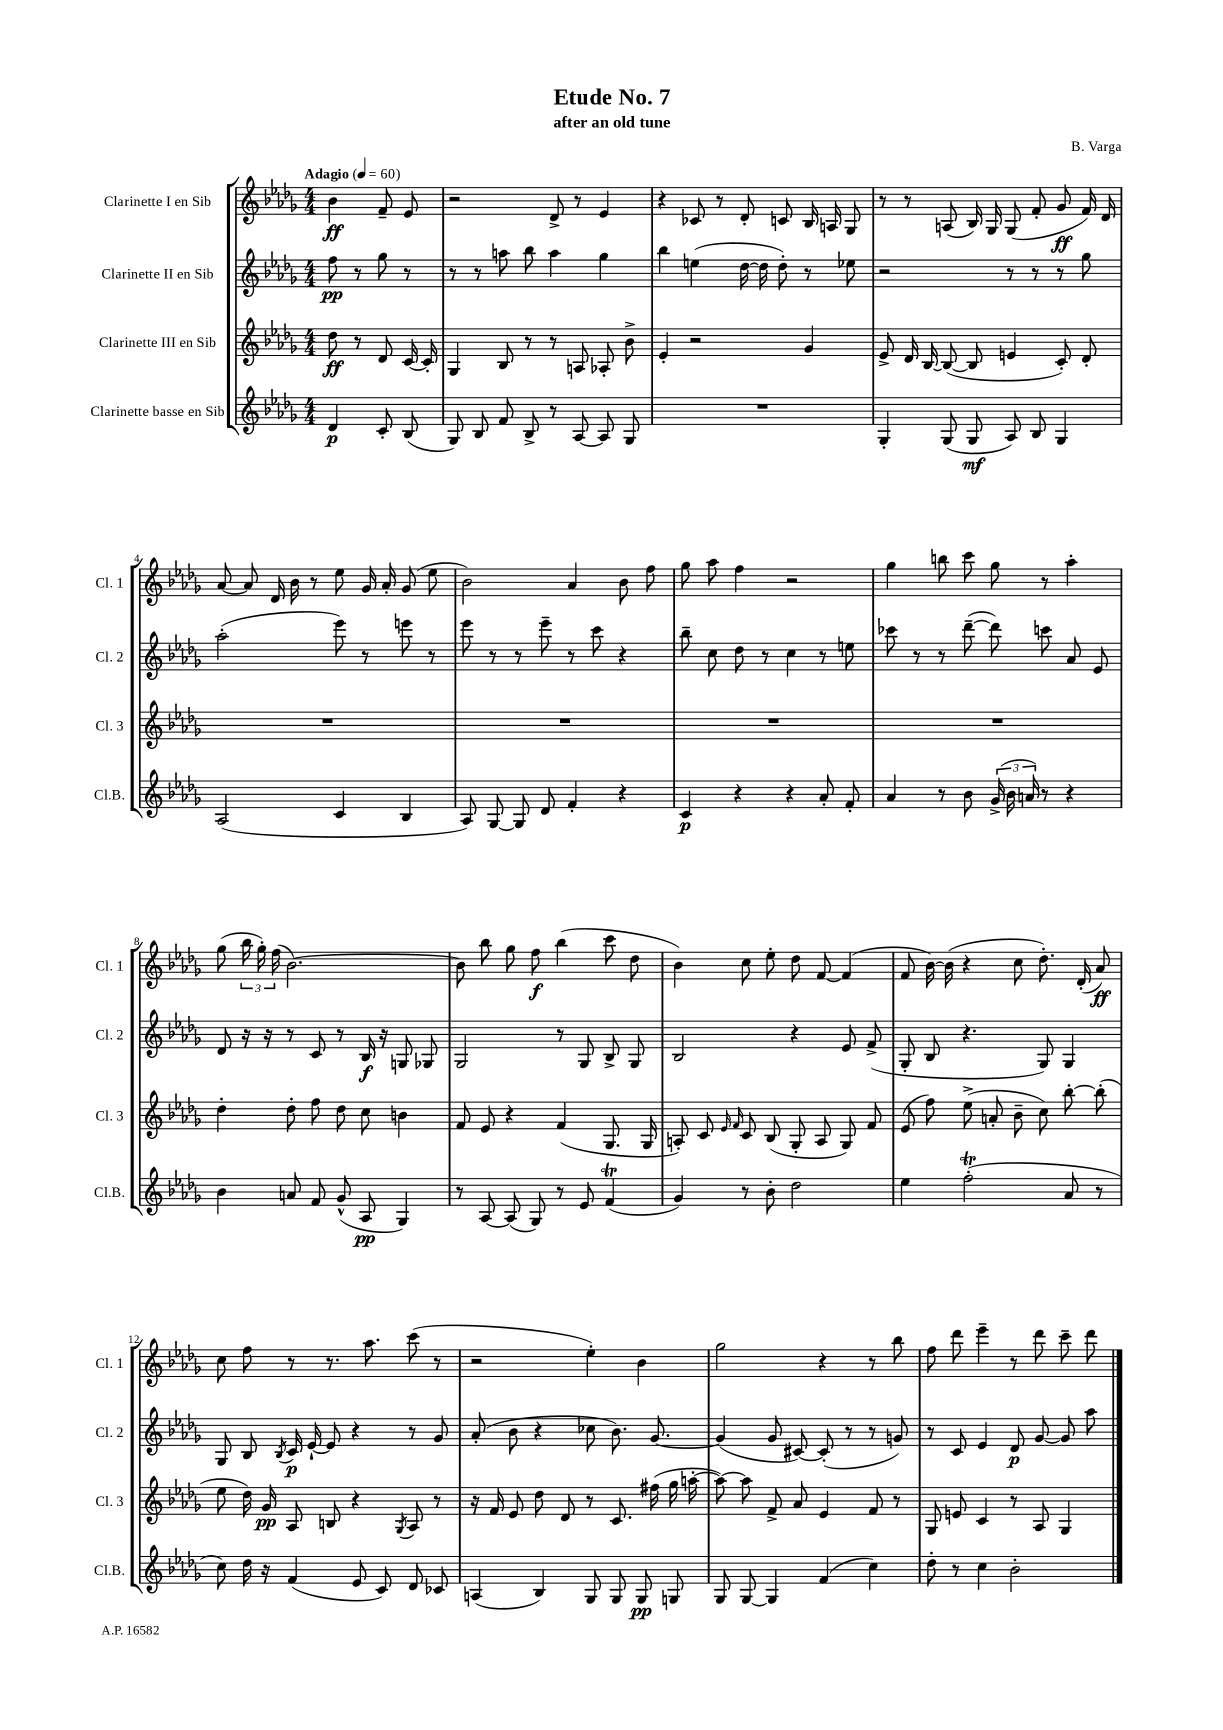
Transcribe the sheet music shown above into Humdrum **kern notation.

**kern	**dynam	**kern	**dynam	**kern	**dynam	**kern	**dynam
*part4	*part4	*part3	*part3	*part2	*part2	*part1	*part1
*staff4	*staff4	*staff3	*staff3	*staff2	*staff2	*staff1	*staff1
*I"Clarinette basse en Sib	*	*I"Clarinette III en Sib	*	*I"Clarinette II en Sib	*	*I"Clarinette I en Sib	*
*I'Cl.B.	*	*I'Cl. 3	*	*I'Cl. 2	*	*I'Cl. 1	*
*clefG2	*	*clefG2	*	*clefG2	*	*clefG2	*
*k[b-e-a-d-g-]	*	*k[b-e-a-d-g-]	*	*k[b-e-a-d-g-]	*	*k[b-e-a-d-g-]	*
*M4/4	*	*M4/4	*	*M4/4	*	*M4/4	*
*MM60	*	*MM60	*	*MM60	*	*MM60	*
=	=	=	=	=	=	=	=
!	!	!	!	!	!	!LO:TX:a:B:t=Adagio	!
4d-/	p	8dd-\	ff	8ff\	pp	4b-\	ff
.	.	8r	.	8r	.	.	.
8c'/	.	8d-/	.	8gg-\	.	8f~/	.
(8B-/	.	[16c/	.	8r	.	8e-/	.
.	.	16c'/]	.	.	.	.	.
=1	=1	=1	=1	=1	=1	=1	=1
8G-/)	.	4G-/	.	8r	.	2r	.
8B-/	.	.	.	8r	.	.	.
8f/	.	8B-/	.	8aan\	.	.	.
8B-^/	.	8r	.	8bb-\	.	.	.
8r	.	8r	.	4aa\	.	8d-^/	.
[8A-/	.	8An/	.	.	.	8r	.
8A-/]	.	8A-X'/	.	4gg-\	.	4e-/	.
8G-/	.	8b-^\	.	.	.	.	.
=2	=2	=2	=2	=2	=2	=2	=2
1r	.	4e-'/	.	4bb-\	.	4r	.
.	.	2r	.	(4een\	.	8c-X/	.
.	.	.	.	.	.	8r	.
.	.	.	.	[16dd-\	.	8d-'/	.
.	.	.	.	16dd-\]	.	.	.
.	.	.	.	8dd-'\)	.	8cn/	.
.	.	4g-/	.	8r	.	16B-/	.
.	.	.	.	.	.	16An/	.
.	.	.	.	8ee-X\	.	8G-/	.
=3	=3	=3	=3	=3	=3	=3	=3
4G-'/	.	8e-^/	.	2r	.	8r	.
.	.	16d-/	.	.	.	8r	.
.	.	[16B-/	.	.	.	.	.
(8G-/	.	(8B-/_	.	.	.	(8An/	.
8G-/	mf	8B-/]	.	.	.	16B-/)	.
.	.	.	.	.	.	16G-/	.
8A-/)	.	4en/	.	8r	.	(8G-/	.
8B-/	.	.	.	8r	.	8f'/	.
4G-/	.	8c'/)	.	8r	.	8g-/	ff
.	.	8d-'/	.	8gg-\	.	16f/)	.
.	.	.	.	.	.	16d-/	.
!!LO:LB:g=z
=4	=4	=4	=4	=4	=4	=4	=4
(2A-/	.	1r	.	(2aa-'\	.	[8a-/	.
.	.	.	.	.	.	8a-/]	.
.	.	.	.	.	.	16d-/	.
.	.	.	.	.	.	16b-\	.
.	.	.	.	.	.	8r	.
4c/	.	.	.	8eee-\)	.	8ee-\	.
.	.	.	.	8r	.	16g-/	.
.	.	.	.	.	.	16a-'/	.
4B-/	.	.	.	8eeen\	.	(8g-/	.
.	.	.	.	8r	.	8ee-\	.
=5	=5	=5	=5	=5	=5	=5	=5
8A-/)	.	1r	.	8eee-\	.	2b-\)	.
[8G-/	.	.	.	8r	.	.	.
8G-/]	.	.	.	8r	.	.	.
8d-/	.	.	.	8eee-~\	.	.	.
4f'/	.	.	.	8r	.	4a-/	.
.	.	.	.	8ccc\	.	.	.
4r	.	.	.	4r	.	8b-\	.
.	.	.	.	.	.	8ff\	.
=6	=6	=6	=6	=6	=6	=6	=6
4c/	p	1r	.	8bb-~\	.	8gg-\	.
.	.	.	.	8cc\	.	8aa-\	.
4r	.	.	.	8dd-\	.	4ff\	.
.	.	.	.	8r	.	.	.
4r	.	.	.	4cc\	.	2r	.
8a-'/	.	.	.	8r	.	.	.
8f'/	.	.	.	8een\	.	.	.
=7	=7	=7	=7	=7	=7	=7	=7
4a-/	.	1r	.	8ccc-X\	.	4gg-\	.
.	.	.	.	8r	.	.	.
8r	.	.	.	8r	.	8bbn\	.
8b-\	.	.	.	([8ddd-~\	.	8ccc\	.
(24g-^/	.	.	.	8ddd-\])	.	8gg-\	.
24b-\	.	.	.	.	.	.	.
24an/)	.	.	.	.	.	.	.
8r	.	.	.	8cccn\	.	8r	.
4r	.	.	.	8a-/	.	4aa-'\	.
.	.	.	.	8e-/	.	.	.
!!LO:LB:g=z
=8	=8	=8	=8	=8	=8	=8	=8
4b-\	.	4dd-'\	.	8d-/	.	(8gg-\	.
.	.	.	.	16r	.	24bb-\	.
.	.	.	.	.	.	24gg-'\)	.
.	.	.	.	16r	.	.	.
.	.	.	.	.	.	(24ff\	.
8an/	.	8dd-'\	.	8r	.	[2.b-\)	.
8f/	.	8ff\	.	8c/	.	.	.
(8g-^^/	.	8dd-\	.	8r	.	.	.
8A-/	pp	8cc\	.	16B-/	f	.	.
.	.	.	.	16r	.	.	.
4G-/)	.	4bn\	.	8Gn/	.	.	.
.	.	.	.	8G-X/	.	.	.
=9	=9	=9	=9	=9	=9	=9	=9
8r	.	8f/	.	2G-/	.	8b-\]	.
[8A-/	.	8e-/	.	.	.	8bb-\	.
(8A-/]	.	4r	.	.	.	8gg-\	.
8G-/)	.	.	.	.	.	8ff\	f
8r	.	(4f/	.	8r	.	(4bb-\	.
8e-/	.	.	.	8G-/	.	.	.
(4ft/	.	8.G-/	.	8B-^/	.	8ccc\	.
.	.	.	.	8G-/	.	8dd-\	.
.	.	16G-/	.	.	.	.	.
=10	=10	=10	=10	=10	=10	=10	=10
4g-/)	.	8An'/)	.	2B-/	.	4b-\)	.
.	.	8c/	.	.	.	.	.
.	.	16qqe-/	.	.	.	.	.
.	.	16qqf/	.	.	.	.	.
8r	.	8c/	.	.	.	8cc\	.
8b-'\	.	(8B-/	.	.	.	8ee-'\	.
2dd-\	.	8G-'/	.	4r	.	8dd-\	.
.	.	8A/	.	.	.	[8f/	.
.	.	8G-/)	.	8e-/	.	(4f/]	.
.	.	8f/	.	(8f^/	.	.	.
=11	=11	=11	=11	=11	=11	=11	=11
4ee-\	.	(8e-/	.	8G-'/	.	8f/	.
.	.	8ff\)	.	8B-/	.	[16b-\)	.
.	.	.	.	.	.	(16b-\]	.
(2fft'\	.	(8ee-^\	.	4.r	.	4r	.
.	.	8an'/	.	.	.	.	.
.	.	8b-~\	.	.	.	8cc\	.
.	.	8cc\)	.	8G-/)	.	8.dd-'\)	.
8a-/	.	[8bb-'\	.	4G-/	.	.	.
.	.	.	.	.	.	(16d-'/	.
8r	.	(8bb-'\]	.	.	.	8a-/)	ff
!!LO:LB:g=z
=12	=12	=12	=12	=12	=12	=12	=12
8cc\)	.	8ee-\	.	8G-/	.	8cc\	.
16dd-\	.	16dd-\)	.	8B-/	.	8ff\	.
16r	.	16g-/	pp	.	.	.	.
.	.	.	.	8qB-/	.	.	.
(4f/	.	8A-/	.	16c/	p	8r	.
.	.	.	.	[16e-`/	.	.	.
.	.	8Bn/	.	8e-/]	.	8.r	.
8e-/	.	4r	.	4r	.	.	.
.	.	.	.	.	.	8.aa-\	.
8c/)	.	.	.	.	.	.	.
.	.	8qG-/	.	.	.	.	.
8d-/	.	8A-/	.	8r	.	(8ccc\	.
8c-X/	.	8r	.	8g-/	.	8r	.
=13	=13	=13	=13	=13	=13	=13	=13
(4An/	.	16r	.	(8a-'/	.	2r	.
.	.	16f/	.	.	.	.	.
.	.	8e-/	.	8b-\	.	.	.
4B-/)	.	8dd-\	.	4r	.	.	.
.	.	8d-/	.	.	.	.	.
8G-/	.	8r	.	8cc-X\	.	4ee-'\)	.
8G-/	.	8.c/	.	8.b-\)	.	.	.
8G-/	pp	.	.	.	.	4b-\	.
.	.	(16ff#X\	.	[8.g-/	.	.	.
8Gn/	.	16gg-\	.	.	.	.	.
.	.	[16aan'\	.	.	.	.	.
=14	=14	=14	=14	=14	=14	=14	=14
8G-/	.	8aa\_)	.	(4g-/]	.	2gg-\	.
[8G-/	.	8aa\]	.	.	.	.	.
4G-/]	.	8f^/	.	8g-/	.	.	.
.	.	8a-/	.	[8c#X/)	.	.	.
(4f/	.	4e-/	.	(8c#'/]	.	4r	.
.	.	.	.	8r	.	.	.
4cc\)	.	8f/	.	8r	.	8r	.
.	.	8r	.	8gn/)	.	8bb-\	.
=15	=15	=15	=15	=15	=15	=15	=15
8dd-'\	.	8G-/	.	8r	.	8ff\	.
8r	.	8en/	.	8c/	.	8ddd-\	.
4cc\	.	4c/	.	4e-/	.	4eee-~\	.
2b-'\	.	8r	.	8d-/	p	8r	.
.	.	8A-/	.	[8g-/	.	8ddd-\	.
.	.	4G-/	.	8g-/]	.	8ccc~\	.
.	.	.	.	8aa-\	.	8ddd-\	.
==	==	==	==	==	==	==	==
*-	*-	*-	*-	*-	*-	*-	*-
